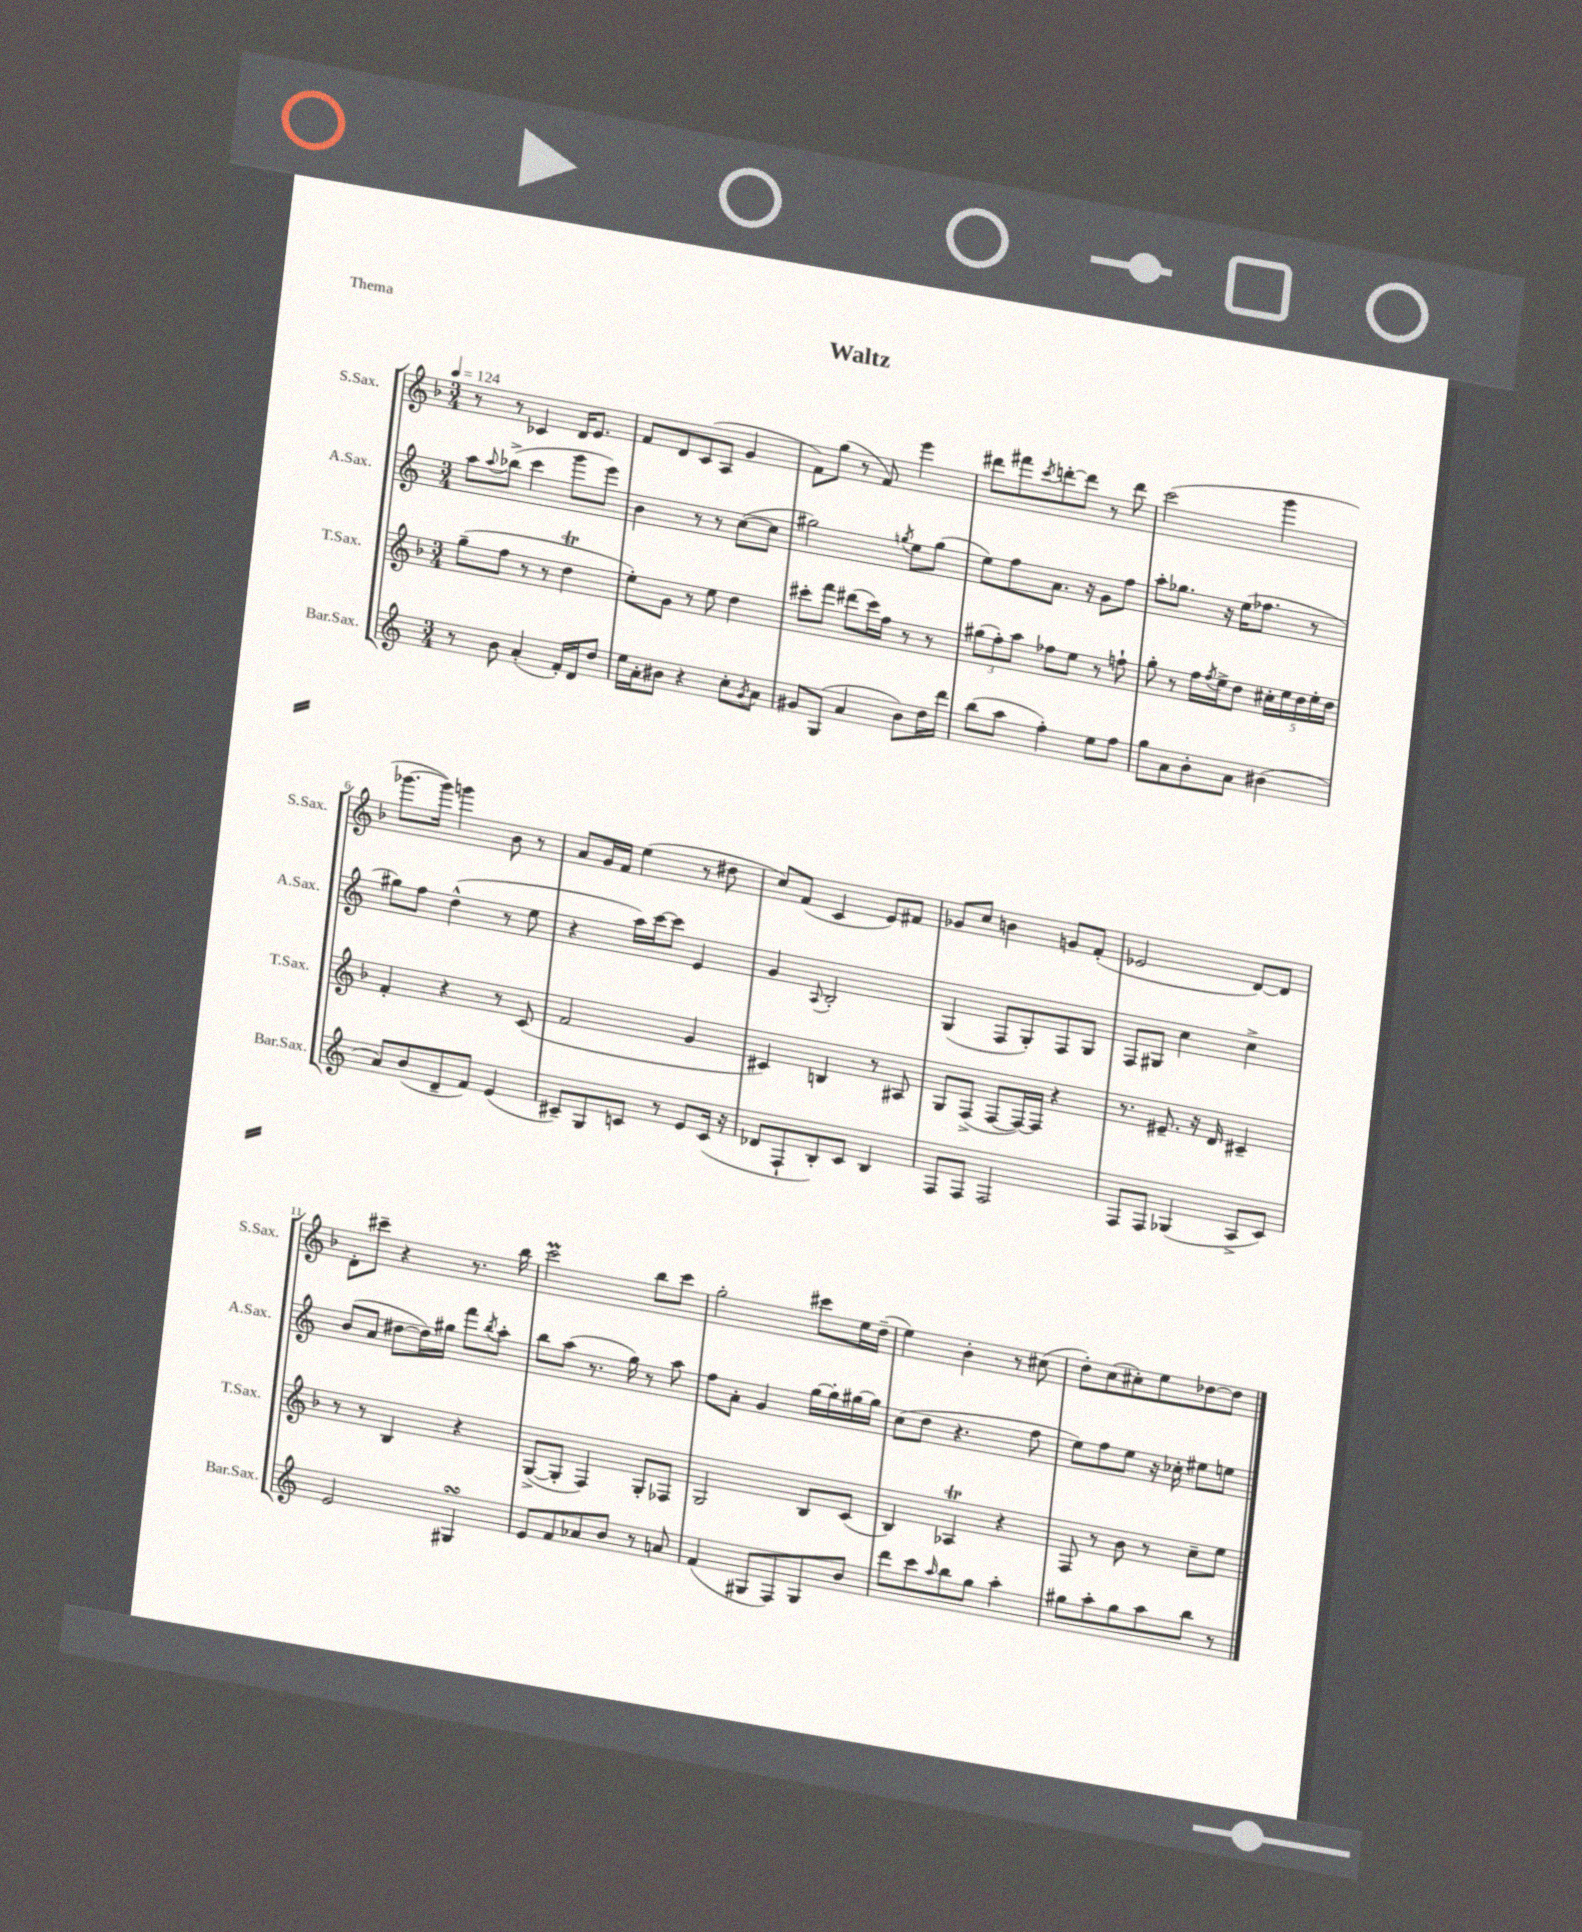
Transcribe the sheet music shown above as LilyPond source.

\header { title = "Waltz" piece = "Thema" }
<<
\new StaffGroup <<
\new Staff = "s0" \with { instrumentName = "S.Sax." shortInstrumentName = "S.Sax." } {
    \clef treble \key f \major \numericTimeSignature \time 3/4 \tempo 4 = 124
    r8 r8 ces'4 d'16 e'8. |
    f'8 d'8 c'8( a8 g'4 |
    f'8) g''8( r8 f'8) e'''4 |
    dis'''8 fis'''8 \acciaccatura { c'''8 } d'''8~-. d'''8 r8 d'''8 |
    c'''2( g'''4 |
    ges'''8.~ ges'''16) g'''4 bes'8 r8 |
    a'8 g'16 f'16 e''4( r8 dis''8 |
    c''8) f'8( c'4 e'8) fis'8 |
    ges'8 c''8 b'4 g'8 f'8-.( |
    ees'2 d'8~) d'8 |
    d'8-. cis'''8-- r4 r8. bes''16 |
    c'''2\prall bes''8 c'''8 |
    g''2-. cis'''8 e''16 d''16--( |
    e''4) bes'4-. r8 cis''8( |
    d''8-.) c''8( cis''8-.) e''8 des''8~ des''8 \bar "|." |
}
\new Staff = "s1" \with { instrumentName = "A.Sax." shortInstrumentName = "A.Sax." } {
    \clef treble \key c \major \numericTimeSignature \time 3/4
    a''8 \appoggiatura { a''8 } bes''8->( c'''4 g'''8 e'''8) |
    b'4 r8 r8 c''8~( c''8 |
    gis''2) \acciaccatura { g''8 } e''8 g''8( |
    e''8) f''8 a'8. r16 g'8 f''8 |
    a''8-. ges''8. r16 e''16( fes''8. r8 |
    gis''8) f''8 d''4-^( r8 e''8 |
    r4 a''16) c'''16~ c'''8 e'4 |
    g'4 \appoggiatura { a8 } b2-. |
    g4( f8 g8-.) f8 g8 |
    f8 gis8 c''4 c''4-> |
    b'8( a'8 dis''8~ dis''16) gis''16 f'''8 \acciaccatura { b''8 } a''8-. |
    b''8 a''8( r8. g''16) r8 a''8 |
    f''8 a'8-. g'4 g''16~ g''16-. gis''16~ gis''16 |
    c''8( d''8 r4. f''8 |
    e''8) f''8 e''8 r16 ces''16-. eis''8 e''8 \bar "|." |
}
\new Staff = "s2" \with { instrumentName = "T.Sax." shortInstrumentName = "T.Sax." } {
    \clef treble \key f \major \numericTimeSignature \time 3/4
    g''8--( f''8 r8 r8 d''4\trill |
    e''8-.) g'8 r8 e''8 d''4 |
    cis'''8-. f'''8 dis'''8( cis'''16) f''16 r8 r8 |
    \tuplet 3/2 { gis''8( f''8-.) a''8 } fes''8 e''8 r8 f''8-! |
    g''8-. r8 f''16 \acciaccatura { f''8 } e''16-> d''8 \tuplet 5/4 { cis''16-. e''16 d''16 e''16-. d''16 } |
    f'4-. r4 r8 c'8( |
    f'2 g'4 |
    cis'4) b4 r8 ais8 |
    g8 f8->( f8~ f16~) f16 r4 |
    r8. eis'8.-- r16 d'16 cis'4-- |
    r8 r8 bes4 r4 |
    g8~->( g8-. f4) g8-. fes8 |
    g2 bes8 c'8( |
    bes4) aes4\trill r4 |
    f8 r8 bes'8 r8 c''8-- e''8 \bar "|." |
}
\new Staff = "s3" \with { instrumentName = "Bar.Sax." shortInstrumentName = "Bar.Sax." } {
    \clef treble \key c \major \numericTimeSignature \time 3/4
    r8 b'8 a'4-.( f'16-.) d'16 d''8 |
    e''16 a'16-. bis'8 r4 c''8-. \acciaccatura { g'8 } a'8 |
    gis'8 g8( a'4 b'8) d''16 d'''16 |
    b''8( a''8 f''4-.) e''8 f''8 |
    g''8 a'8 b'8-. a'8 bis'4( |
    a'8) b'8( d'8-- f'8) e'4( |
    cis'8--) g8 c'8 r8 e'8 c'16( r16 |
    des'8 f8-! b8-.) c'8 b4 |
    f8 f8 f2 |
    f8 f8 ges4( a8-> c'8) |
    e'2 gis4\turn |
    e'8 f'8 aes'8 b'8 r8 a'8 |
    f'4( gis8 f8) gis8 b'8 |
    d'''8 c'''8 \grace { a''16 } b''8 g''8 a''4-. |
    gis''8 a''8-. gis''8 a''8 b''8 r8 \bar "|." |
}
>>
>>
